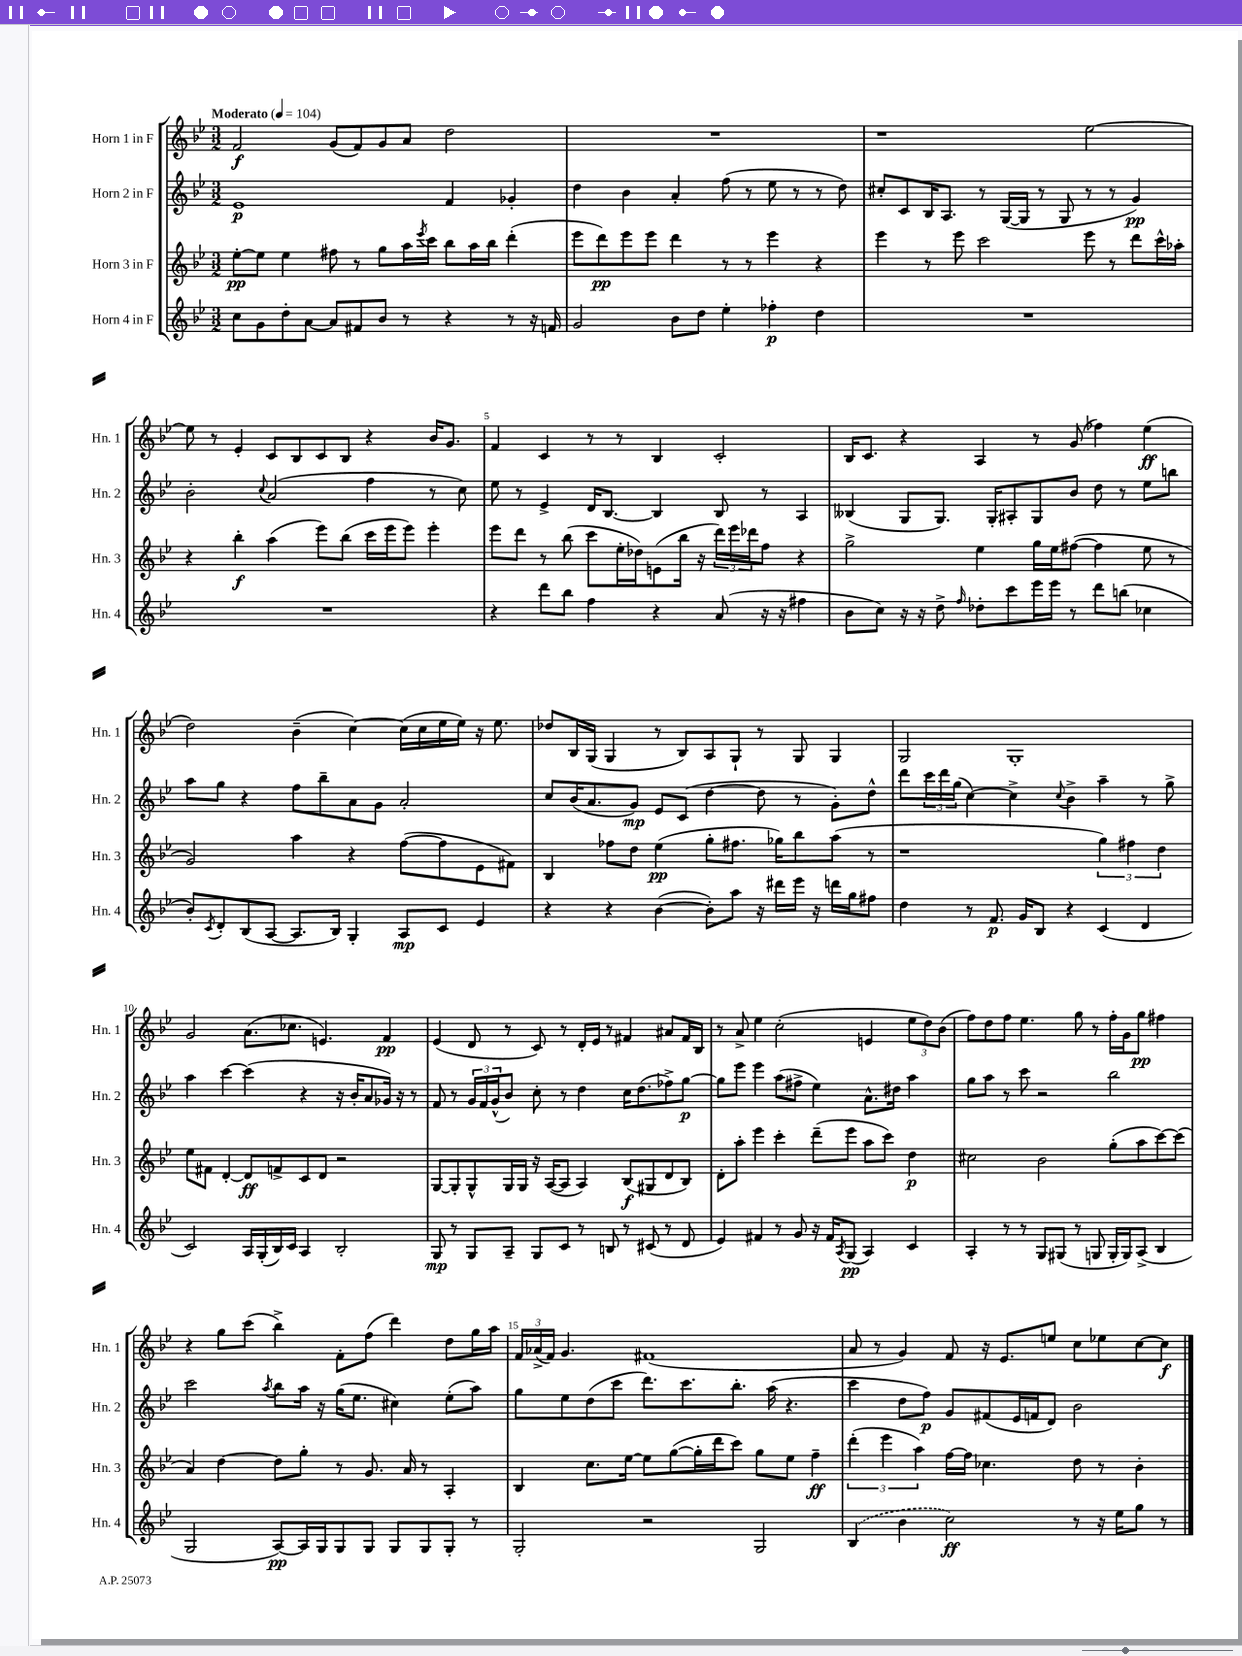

**kern	**dynam	**kern	**dynam	**kern	**dynam	**kern	**dynam
*part4	*part4	*part3	*part3	*part2	*part2	*part1	*part1
*staff4	*staff4	*staff3	*staff3	*staff2	*staff2	*staff1	*staff1
*I"Horn 4 in F	*	*I"Horn 3 in F	*	*I"Horn 2 in F	*	*I"Horn 1 in F	*
*I'Hn. 4	*	*I'Hn. 3	*	*I'Hn. 2	*	*I'Hn. 1	*
*clefG2	*	*clefG2	*	*clefG2	*	*clefG2	*
*k[b-e-]	*	*k[b-e-]	*	*k[b-e-]	*	*k[b-e-]	*
*M3/2	*	*M3/2	*	*M3/2	*	*M3/2	*
*MM104	*	*MM104	*	*MM104	*	*MM104	*
=1	=1	=1	=1	=1	=1	=1	=1
!	!	!	!	!	!	!LO:TX:a:B:t=Moderato	!
8cc\L	.	[8ee-'\L	pp	1e-	p	2f/	f
8g\	.	8ee-\J]	.	.	.	.	.
8dd'\	.	4ee-\	.	.	.	.	.
[8a\J	.	.	.	.	.	.	.
8a/L]	.	8ff#X\	.	.	.	(8g/L	.
8f#X/	.	8r	.	.	.	8f/)	.
8b-/J	.	8gg\L	.	.	.	8g/	.
8r	.	16aa\L	.	.	.	8a/J	.
.	.	8qeee-/	.	.	.	.	.
.	.	16ccc\JJ	.	.	.	.	.
4r	.	8bb-\L	.	4f/	.	2dd\	.
.	.	16aa\L	.	.	.	.	.
.	.	16bb-\JJ	.	.	.	.	.
8r	.	(4ddd'\	.	4g-X'/	.	.	.
16r	.	.	.	.	.	.	.
16fn/	.	.	.	.	.	.	.
=2	=2	=2	=2	=2	=2	=2	=2
2g/	.	8eee-\L	.	4dd\	.	1.r	.
.	.	8ddd\)	pp	.	.	.	.
.	.	8eee-\	.	4b-\	.	.	.
.	.	8eee-\J	.	.	.	.	.
8b-\L	.	4ddd\	.	4a'/	.	.	.
8dd\J	.	.	.	.	.	.	.
4ee-'\	.	8r	.	(8ff\	.	.	.
.	.	8r	.	8r	.	.	.
4ff-X'\	p	4eee-\	.	8ee-\	.	.	.
.	.	.	.	8r	.	.	.
4dd\	.	4r	.	8r	.	.	.
.	.	.	.	8dd\)	.	.	.
=3	=3	=3	=3	=3	=3	=3	=3
1.r	.	4eee-\	.	8cc#X'/L	.	1r	.
.	.	.	.	8c/	.	.	.
.	.	8r	.	16B-/K	.	.	.
.	.	.	.	8.A/J	.	.	.
.	.	8eee-\	.	.	.	.	.
.	.	2ccc\	.	8r	.	.	.
.	.	.	.	([16G/LL	.	.	.
.	.	.	.	16G/JJ]	.	.	.
.	.	.	.	8r	.	.	.
.	.	.	.	8G/	.	.	.
.	.	8eee-\	.	8r	.	[2ee-\	.
.	.	8r	.	8r	.	.	.
.	.	8ddd\L	.	4g/)	pp	.	.
.	.	16ccc^^\L	.	.	.	.	.
.	.	16aa-X'\JJ	.	.	.	.	.
!!LO:LB:g=z
=4	=4	=4	=4	=4	=4	=4	=4
1.r	.	4r	.	2b-'\	.	8ee-\]	.
.	.	.	.	.	.	8r	.
.	.	4bb-'\	f	.	.	4e-'/	.
.	.	.	.	8qqcc/	.	.	.
.	.	(4aa\	.	(2a/	.	8c/L	.
.	.	.	.	.	.	8B-/	.
.	.	8eee-\L)	.	.	.	8c/	.
.	.	(8bb-\J	.	.	.	8B-/J	.
.	.	16ccc\LL	.	4ff\	.	4r	.
.	.	16eee-\J	.	.	.	.	.
.	.	8eee-\J)	.	.	.	.	.
.	.	4eee-'\	.	8r	.	16b-/KL	.
.	.	.	.	.	.	8.g/J	.
.	.	.	.	8cc\)	.	.	.
=5	=5	=5	=5	=5	=5	=5	=5
4r	.	8eee-\L	.	8ee-\	.	4f/	.
.	.	8ddd\J	.	8r	.	.	.
8ddd\L	.	8r	.	4e-^/	.	4c/	.
8bb-\J	.	(8bb-\	.	.	.	.	.
4ff\	.	8ccc\L	.	16d/KL	.	8r	.
.	.	.	.	[8.B-/J	.	.	.
.	.	16ee-'\L	.	.	.	8r	.
.	.	16dd-X\J)	.	.	.	.	.
4r	.	(8en\	.	4B-/]	.	4B-/	.
.	.	16bb-\Jk	.	.	.	.	.
.	.	16r	.	.	.	.	.
(8a/	.	24ddd\LL)	.	8B-/	.	2c'/	.
.	.	24eee-\	.	.	.	.	.
.	.	24ddd-X\J	.	.	.	.	.
16r	.	8ff\J	.	8r	.	.	.
16r	.	.	.	.	.	.	.
4ff#X\	.	4r	.	4A/	.	.	.
=6	=6	=6	=6	=6	=6	=6	=6
8b-\L	.	2gg^\	.	(4B--X/	.	16B-/KL	.
.	.	.	.	.	.	8.c/J	.
8cc\J)	.	.	.	.	.	.	.
16r	.	.	.	8G/L	.	4r	.
16r	.	.	.	.	.	.	.
8dd^\	.	.	.	8.G/J)	.	.	.
16qqff/	.	.	.	.	.	.	.
8dd-X'\L	.	4ee-\	.	.	.	4A/	.
.	.	.	.	16G'/KL	.	.	.
8ccc\	.	.	.	8A#X'/	.	.	.
16eee-\L	.	16gg\LL	.	8G/	.	8r	.
16eee-\JJ	.	16ee-\J	.	.	.	.	.
8r	.	([8ff#X\J	.	8b-/J	.	(8g/	.
8ddd\L	.	4ff#\]	.	8dd\	.	4ff-X\)	.
(8bbn\J	.	.	.	8r	.	.	.
4cc-X\	.	8ee-\	.	8ee-\L	.	(4ee-\	ff
.	.	8r	.	8bbn\J	.	.	.
!!LO:LB:g=z
=7	=7	=7	=7	=7	=7	=7	=7
8b-'/L)	.	2g/)	.	8aa\L	.	2dd\)	.
8qc/	.	.	.	.	.	.	.
8d'/	.	.	.	8gg\J	.	.	.
(8B-/	.	.	.	4r	.	.	.
[8A/J	.	.	.	.	.	.	.
8.A/L]	.	4aa\	.	8ff\L	.	(4b-~\	.
.	.	.	.	8bb-~\	.	.	.
16B-/Jk)	.	.	.	.	.	.	.
4G'/	.	4r	.	8a\	.	[4cc\)	.
.	.	.	.	8g\J	.	.	.
8A/L	mp	([8ff\L	.	2a'/	.	(16cc\LL]	.
.	.	.	.	.	.	16cc\	.
8c/J	.	8ff\]	.	.	.	16ee-\	.
.	.	.	.	.	.	16ee-\JJ)	.
4e-/	.	8e-\	.	.	.	16r	.
.	.	.	.	.	.	8.ee-\	.
.	.	8f#X\J)	.	.	.	.	.
=8	=8	=8	=8	=8	=8	=8	=8
4r	.	4B-/	.	8cc/L	.	8dd-X/L	.
.	.	.	.	(16b-/K	.	16B-/L	.
.	.	.	.	8.a/	.	(16G/JJ	.
4r	.	8ff-X\L	.	.	.	4G/	.
.	.	8dd\J	.	8g/J)	mp	.	.
([4b-\	.	(4ee-\	pp	8e-/L	.	8r	.
.	.	.	.	(8c/J	.	8B-/L)	.
8b-'\L])	.	8gg'\L	.	[4dd\	.	8A/	.
8aa\J	.	8.ff#X\J	.	.	.	8G`/J	.
16r	.	.	.	8dd\]	.	8r	.
16ddd#X\LL	.	16gg-X\KL)	.	.	.	.	.
16eee-\JJ	.	8bb-\	.	8r	.	8G/	.
16r	.	.	.	.	.	.	.
16dddn\LL	.	(8aa\J	.	8g'\L)	.	4G/	.
16gg\J	.	.	.	.	.	.	.
8ff#X\J	.	8r	.	8dd^^\J	.	.	.
=9	=9	=9	=9	=9	=9	=9	=9
4dd\	.	1r	.	8ddd\L	.	2G/	.
.	.	.	.	24ccc\L	.	.	.
.	.	.	.	24ddd\	.	.	.
.	.	.	.	(24gg\JJ	.	.	.
8r	.	.	.	[4cc\)	.	.	.
8.f/	p	.	.	.	.	.	.
.	.	.	.	4cc^\]	.	1G'	.
16g/KL	.	.	.	.	.	.	.
8B-/J	.	.	.	.	.	.	.
.	.	.	.	8qqcc/	.	.	.
4r	.	.	.	4b-^\	.	.	.
(4c/	.	6gg\)	.	4aa~\	.	.	.
.	.	6ff#X\	.	.	.	.	.
4d/	.	.	.	8r	.	.	.
.	.	6dd\	.	.	.	.	.
.	.	.	.	8gg^\	.	.	.
!!LO:LB:g=z
=10	=10	=10	=10	=10	=10	=10	=10
2c/)	.	8ee-\L	.	4aa\	.	2g/	.
.	.	8f#X\J	.	.	.	.	.
.	.	[4d'/	.	[4ccc\	.	.	.
16A/LL	.	8d/L]	ff	(4ccc\]	.	(8.a\L	.
(16G'/	.	.	.	.	.	.	.
16B-/)	.	8fn^/	.	.	.	.	.
16c/JJ	.	.	.	.	.	8.cc-X\J	.
4A/	.	8c/	.	4r	.	.	.
.	.	8d/J	.	.	.	4.en/)	.
2B-'/	.	2r	.	16r	.	.	.
.	.	.	.	16b-'/KL	.	.	.
.	.	.	.	8a/	.	.	.
.	.	.	.	16g-X/Jk)	.	4f/	pp
.	.	.	.	16r	.	.	.
.	.	.	.	8r	.	.	.
=11	=11	=11	=11	=11	=11	=11	=11
8G/	mp	[8G/L	.	8f/	.	(4e-/	.
8r	.	8G'/]	.	8r	.	.	.
8G/L	.	8G^^/	.	24g/LL	.	8d/	.
.	.	.	.	24f/	.	.	.
.	.	.	.	(24g^^/J	.	.	.
8A~/J	.	16G/L	.	8b-/J)	.	8r	.
.	.	16G/JJ	.	.	.	.	.
8G/L	.	16r	.	8cc'\	.	8c/)	.
.	.	([16A/KL	.	.	.	.	.
8c/J	.	8A/J]	.	8r	.	8r	.
8r	.	4A/)	.	4dd\	.	16d'/LL	.
.	.	.	.	.	.	16e-/JJ	.
8Bn/	.	.	.	.	.	8r	.
8r	.	(8B-/L	f	16cc\KL	.	4f#X/	.
.	.	.	.	(8.dd\	.	.	.
(8c#X/	.	8G#X/	.	.	.	.	.
8r	.	8d/	.	8ff-X^\)	.	8a#X/L	.
8d/	.	8B-/J)	.	[8gg\J	p	16f#/L	.
.	.	.	.	.	.	16B-/JJ	.
=12	=12	=12	=12	=12	=12	=12	=12
4e-/)	.	8d'\L	.	8gg\L]	.	8r	.
.	.	8aa'\J	.	8eee-\J	.	8a^/	.
4f#X/	.	4eee-\	.	4eee-\	.	4ee-\	.
8r	.	4ccc'\	.	(8aa\L	.	(2cc'\	.
8g/	.	.	.	8ff#X^\J	.	.	.
16r	.	(8ddd~\L	.	4ee-\)	.	.	.
16f#/KL	.	.	.	.	.	.	.
8qA/	.	.	.	.	.	.	.
(8G/J	pp	8eee-\J	.	.	.	.	.
4A/)	.	8aa\L	.	8.a^^\L	.	4en/	.
.	.	8ccc\J)	.	.	.	.	.
.	.	.	.	16dd#X\Jk	.	.	.
4c/	.	4dd\	p	4aa\	.	12ee-\L	.
.	.	.	.	.	.	12dd\)	.
.	.	.	.	.	.	(12b-\J	.
=13	=13	=13	=13	=13	=13	=13	=13
4A'/	.	2cc#X\	.	8gg\L	.	8ff\L)	.
.	.	.	.	8aa\J	.	8dd\	.
8r	.	.	.	8r	.	8ff\J	.
8r	.	.	.	8ccc\	.	4.ee-\	.
8G/L	.	2b-\	.	2r	.	.	.
(8G#X/J	.	.	.	.	.	.	.
8r	.	.	.	.	.	8gg\	.
8Gn/	.	.	.	.	.	8r	.
16G'/LL	.	(8gg'\L	.	2bb-\	.	16ff'\LL	.
16G/J)	.	.	.	.	.	16g\J	.
(8A^/J	.	8aa\	.	.	.	8gg\J	pp
4B-/	.	[8ccc\)	.	.	.	4ff#X\	.
.	.	(8ccc\J]	.	.	.	.	.
!!LO:LB:g=z
=14	=14	=14	=14	=14	=14	=14	=14
2G/	.	4a/)	.	2ccc\	.	4r	.
.	.	[4dd\	.	.	.	8gg\L	.
.	.	.	.	.	.	(8ccc\J	.
.	.	.	.	8qaa/	.	.	.
[8A/L)	pp	8dd\L]	.	8bb-\L	.	4bb-^\)	.
16A/L]	.	8gg'\J	.	16aa\Jk	.	.	.
16G/J	.	.	.	16r	.	.	.
8G/	.	8r	.	(16gg\KL	.	8f'\L	.
.	.	.	.	8.ee-\J	.	.	.
8G/J	.	8.g/	.	.	.	(8ff\J	.
8G/L	.	.	.	4cc#X\)	.	4ddd\)	.
.	.	16a/	.	.	.	.	.
8G/	.	8r	.	.	.	.	.
8G'/J	.	4A'/	.	(8ee-'\L	.	8dd\L	.
8r	.	.	.	8aa\J)	.	16gg\L	.
.	.	.	.	.	.	16aa\JJ	.
=15	=15	=15	=15	=15	=15	=15	=15
2G'/	.	4B-/	.	8gg\L	.	24f/LL	.
.	.	.	.	.	.	(24a-X^/	.
.	.	.	.	.	.	24f/JJ)	.
.	.	.	.	8ee-\	.	4.g/	.
.	.	8.cc\L	.	(8dd\	.	.	.
.	.	.	.	8ccc\J	.	.	.
.	.	[16ee-\Jk	.	.	.	.	.
2r	.	8ee-\L]	.	8.ddd\L)	.	(1f#X	.
.	.	([8gg\	.	.	.	.	.
.	.	.	.	8.ccc\	.	.	.
.	.	16gg'\L]	.	.	.	.	.
.	.	16ddd\J	.	.	.	.	.
.	.	8ccc\J)	.	8.bb-'\J	.	.	.
2G/	.	8gg\L	.	.	.	.	.
.	.	.	.	(16aa\	.	.	.
.	.	8ee-\J	.	4.r	.	.	.
.	.	4ff~\	ff	.	.	.	.
=16	=16	=16	=16	=16	=16	=16	=16
(4B-/	.	(6ddd'\	.	4ccc\	.	8a/	.
.	.	.	.	.	.	8r	.
.	.	6eee-\	.	.	.	.	.
4b-\	.	.	.	8dd\L	.	4g/)	.
.	.	6aa\)	.	.	.	.	.
.	.	.	.	8ff\J)	p	.	.
2cc\)	ff	[16ff\LL	.	8g/L	.	8f/	.
.	.	16ff\JJ]	.	.	.	.	.
.	.	4.cc-X\	.	(8f#X/	.	16r	.
.	.	.	.	.	.	8.e-/L	.
.	.	.	.	16e-/L	.	.	.
.	.	.	.	16fn/J	.	.	.
.	.	.	.	8d/J)	.	8een/J	.
8r	.	8dd\	.	2b-\	.	8cc\L	.
16r	.	8r	.	.	.	8ee-X\	.
16ee-\KL	.	.	.	.	.	.	.
8gg\J	.	4b-'\	.	.	.	[8cc\	.
8r	.	.	.	.	.	8cc\J]	f
==	==	==	==	==	==	==	==
*-	*-	*-	*-	*-	*-	*-	*-
